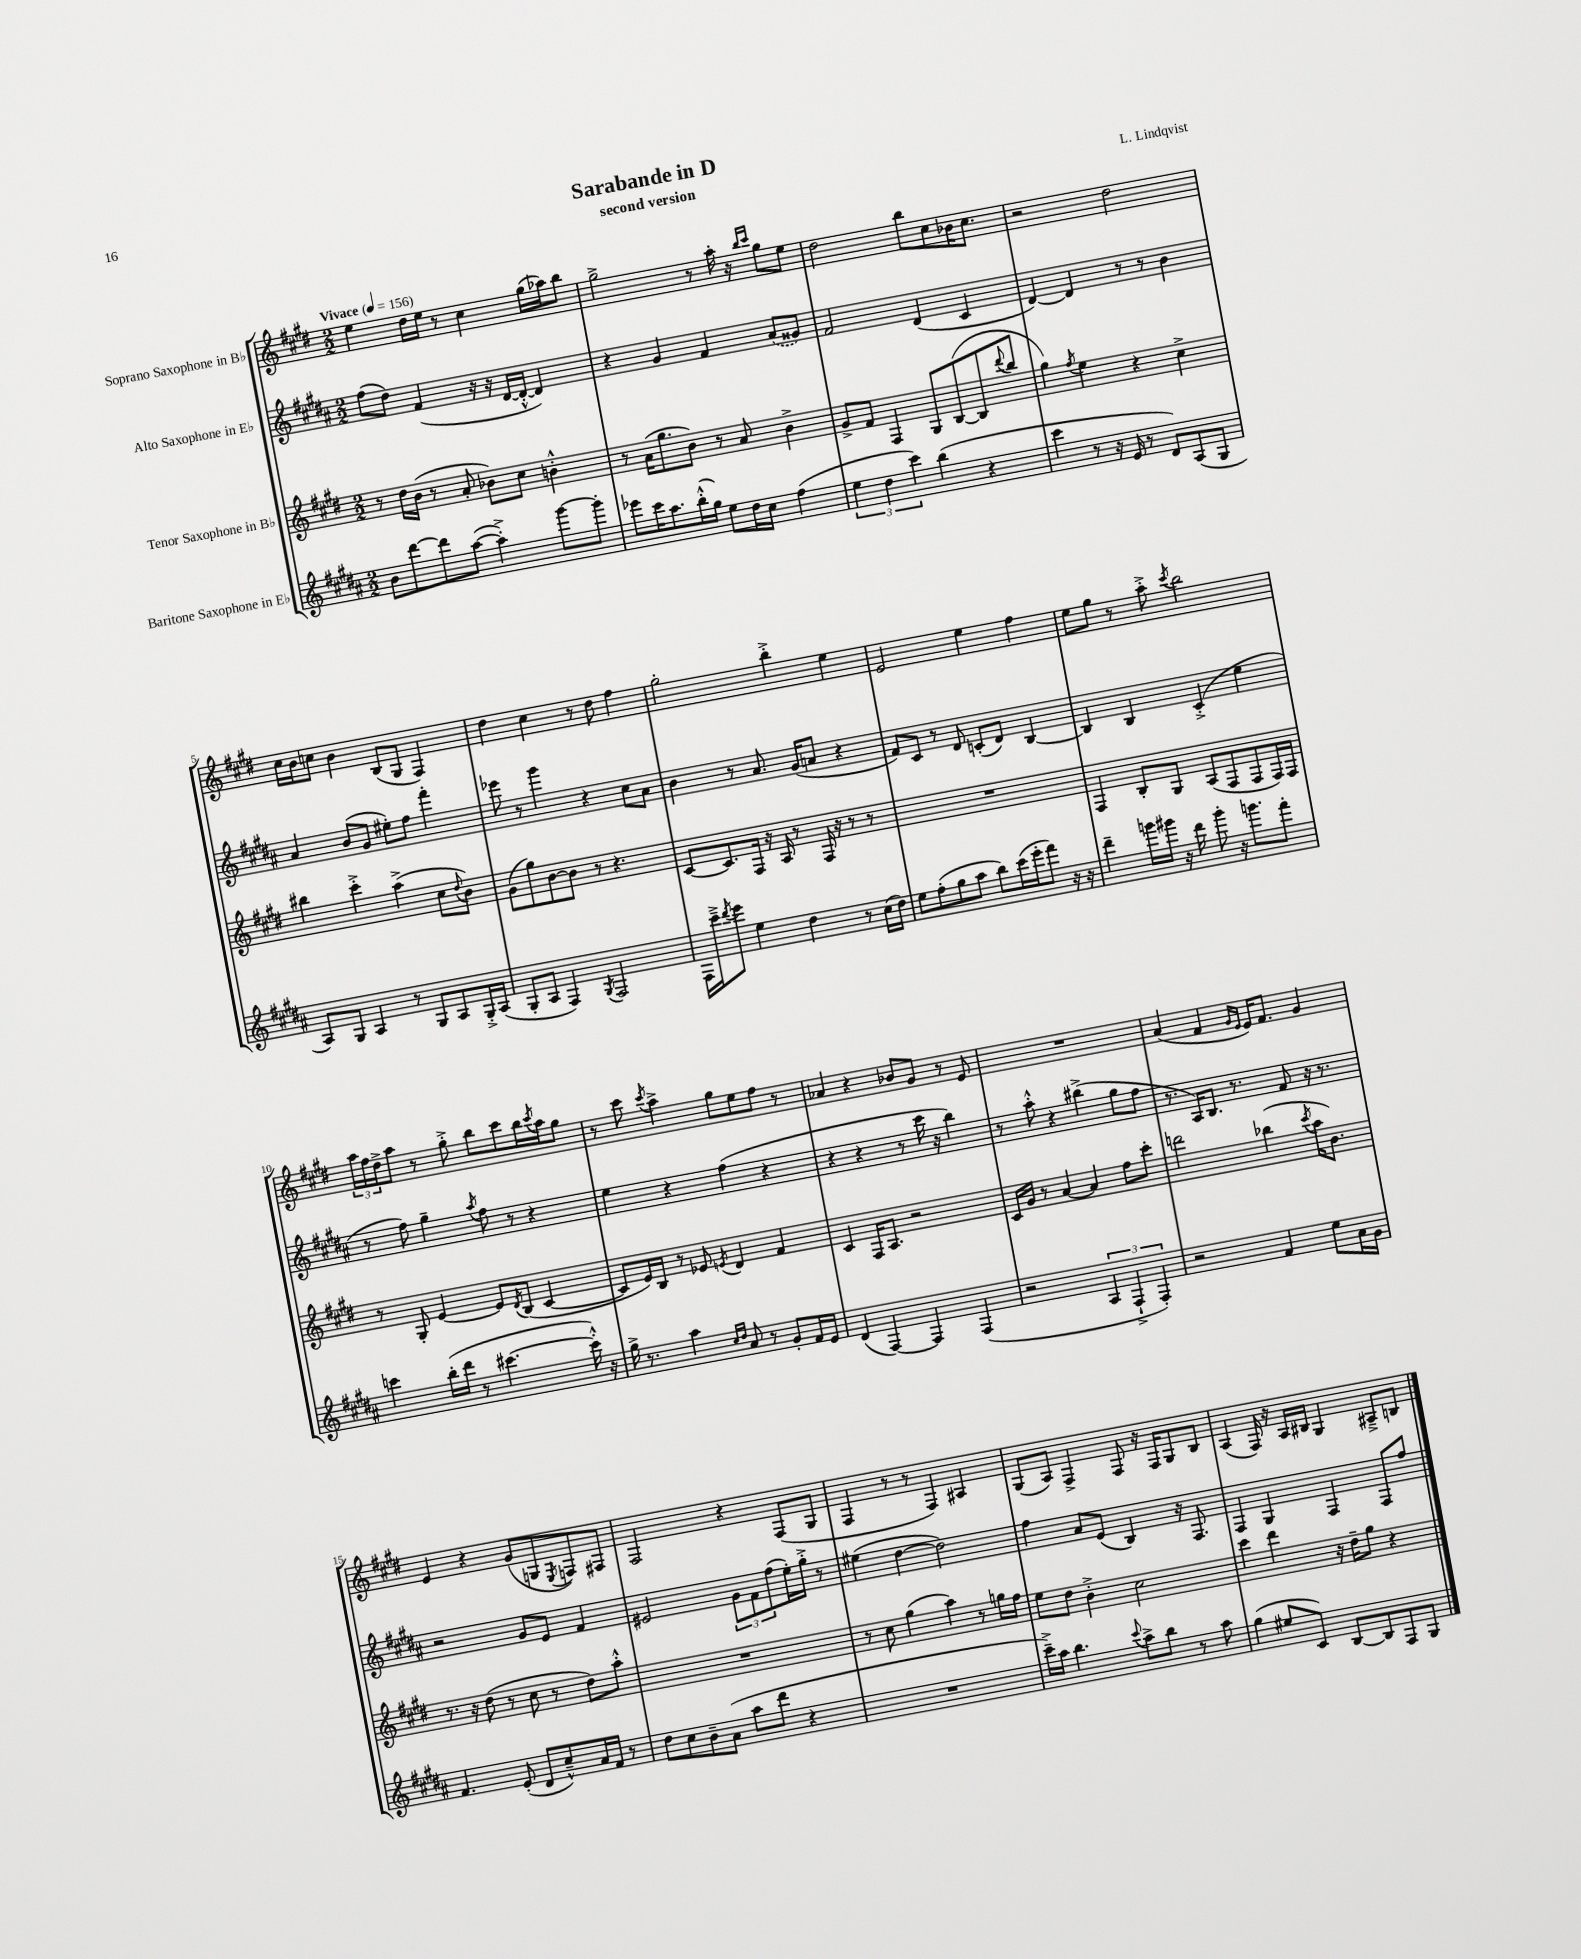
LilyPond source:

\header { title = "Sarabande in D" composer = "L. Lindqvist" subtitle = "second version" }
<<
\new StaffGroup <<
\new Staff = "s0" \with { instrumentName = "Soprano Saxophone in Bb" } {
    \clef treble \key e \major \numericTimeSignature \time 2/2 \tempo "Vivace" 4 = 156
    e''4 dis''16 e''16 r8 cis''4 gis''16( aes''16) b''8 |
    gis''2-> r8 a''16-. r16 \grace { b''16 cis'''16 } gis''8 e''8 |
    dis''2 b''8 cis''8 bes'16 cis''8. |
    r2 dis''2 |
    cis''16 b'16 c''8 b'4 b8( gis8 fis4) |
    dis''4 cis''4 r8 dis''8 fis''4 |
    gis''2-. b''4-.-> e''4 |
    e'2 e''4 fis''4 |
    e''8 gis''8 r8 a''8-.-> \acciaccatura { cis'''8 } b''2 |
    \tuplet 3/2 { a''16 fis''16 dis''16-> } a''8 r8 gis''8-.-> b''8 cis'''8 b''16 \acciaccatura { cis'''8 } a''16 gis''8 |
    r8 cis'''8 \acciaccatura { cis'''8 } a''4-> gis''8 e''8 fis''8 r8 |
    aes'4 r4 bes'8 gis'8 r8 e'8 |
    R1 |
    a'4( fis'4 \grace { gis'16 e'16 } e'16) fis'8. gis'4 |
    e'4 r4 gis'8( g8 \acciaccatura { e8 } f8) fis8 |
    fis2 r4 fis8( gis8 |
    fis4 r8 r8 fis4) ais4 |
    gis8( a8) fis4-> fis8 r16 fis16 gis8 b8 |
    a4( fis16) r16 a16 bis16 gis4 ais8---> b8 \bar "|." |
}
\new Staff = "s1" \with { instrumentName = "Alto Saxophone in Eb" } {
    \clef treble \key b \major \numericTimeSignature \time 2/2
    fis''8( dis''8) fis'4( r16 r16 dis'16~ dis'16~-.-^ dis'4) |
    r4 gis'4 fis'4 \once \slurDashed ais'8( gisis'8) |
    fis'2 dis'4( cis'4 |
    dis'4~) dis'4 r8 r8 b'4 |
    ais'4 b'8( gis'8 eis''8-.) fis''8 fis'''4-. |
    ees'''8 r8 gis'''4 r4 cis''8 ais'8 |
    b'4 r8 ais'8. gis'16( a'8 r4 |
    fis'8) cis'8 r8 dis'8 c'8-.( dis'8) b4~ |
    b4 b4 cis'4-.->( e''4 |
    r8 fis''8) gis''4-- \acciaccatura { ais''8 } fis''8 r8 r4 |
    e''4 r4 fis''4( r4 |
    r4 r4 r8 cis'''16 r16 b''4) |
    r8 ais''8-.-^ r4 bis''4->( gis''8 fis''8 |
    r8. ais16) b8. r8. fis'8 r16 r8. |
    r2 gis'8 e'8 fis'4 |
    eis'2 \tuplet 3/2 { gis'8 fis'8 fis''8( } e''16-.) gis''16-.-> r8 |
    eis''4( dis''4~ dis''2) |
    fis''4 ais'8 e'8( b4) r16 fis8. |
    fis4 gis4 fis4 fis8 fis''8 \bar "|." |
}
\new Staff = "s2" \with { instrumentName = "Tenor Saxophone in Bb" } {
    \clef treble \key e \major \numericTimeSignature \time 2/2
    r8 dis''16 b'16( r8 a'8-. bes'8) cis''8 b'4-.-^ |
    r8 a'16( gis''8. b'8) r8 a'8 b'4-> |
    gis'8-> fis'8 fis4 gis8 b8~( b8 \appoggiatura { dis'''8 } b''8 |
    gis''4) \acciaccatura { fis''8 } e''4 r4 cis''4-> |
    bis''4 cis'''4-.-> a''4->( cis''8 \appoggiatura { dis''8 } b'8) |
    gis'8( gis''8) b'8~ b'8 r8 r4. |
    cis'8~ cis'8. fis16 r16 a16 r8 fis16 r16 r8 r8 |
    R1 |
    fis4 b8-. gis8 a8( fis8 fis8 fis16) fis16 |
    r8 gis8-. e'4~ e'8 \acciaccatura { dis'8 } b8( cis'4~ |
    cis'8 e'16) b16 r8 ees'8 \acciaccatura { e'8 } dis'4 fis'4 |
    cis'4 fis16 a8. r2 |
    cis'16 gis'16 r8 a'4~ a'4 fis''8 cis'''8-. |
    d'''2 bes''4( \acciaccatura { cis'''8 } a''16 b'8.) |
    r8. r16 dis''8( r8 cis''8 r8 dis''8) a''8-.-^ |
    R1 |
    r8 cis''8 gis''4( a''4) r8 g''16 fis''16 |
    e''8 dis''8 b'4-.-> cis''2 |
    cis'''4 dis'''4 r16 dis''16-- gis''8 r4 \bar "|." |
}
\new Staff = "s3" \with { instrumentName = "Baritone Saxophone in Eb" } {
    \clef treble \key b \major \numericTimeSignature \time 2/2
    b'8 dis'''8~ dis'''8 ais''8~( ais''4-.->) gis'''8~ gis'''8-. |
    ees'''8 cis'''16 ais''8. b''16-.-^( gis''16) e''8 dis''16 cis''16 fis''4( |
    \tuplet 3/2 { e''4 dis''4 cis'''4) } b''4( r4 |
    cis'''4 r8 r16 e'16 r8 dis'8) ais8( gis8 |
    ais8) gis8 ais4 r8 gis8 ais8 gis16-.-> ais16( |
    gis8-. ais8 fis4) \acciaccatura { gis8 } fis2 |
    fis16 cis'''16---> \acciaccatura { dis'''8 } e'''8 e''4 dis''4 r8 cis''16( dis''16) |
    e''8 fis''8-.( gis''8 ais''8 b''8) cis'''16( e'''16-. fis'''8) r16 r16 |
    dis'''4-- g'''16 gis'''16 r16 dis'''16 gis'''8-. r16 g'''8. fis'''8-. |
    c'''4 b''16-.( dis'''16 r8 cis'''4.~ cis'''16-.-^) r16 |
    gis''16-> r8. ais''4 \grace { cis''16 dis''16 } ais'8 r8 gis'8-. fis'16 e'16 |
    dis'4( fis4~) fis4 fis4( |
    r2 \tuplet 3/2 { ais4 fis4-!-> fis4-.) } |
    r2 fis'4 e''8 ais'16 gis'16 |
    fis'4. e'8-.( dis'8 cis''8---^) ais'16 fis'16 r8 |
    dis''8 cis''8 b'8-- ais'8( ais''8 dis'''8 r4 |
    R1 |
    cis'''16--->) ais''16 b''4. \appoggiatura { cis'''8 } ais''8-> b''8 r8 ais''8 |
    gis''4( eis''8 cis'8) b8~ b8 fis8 gis8 \bar "|." |
}
>>
>>
